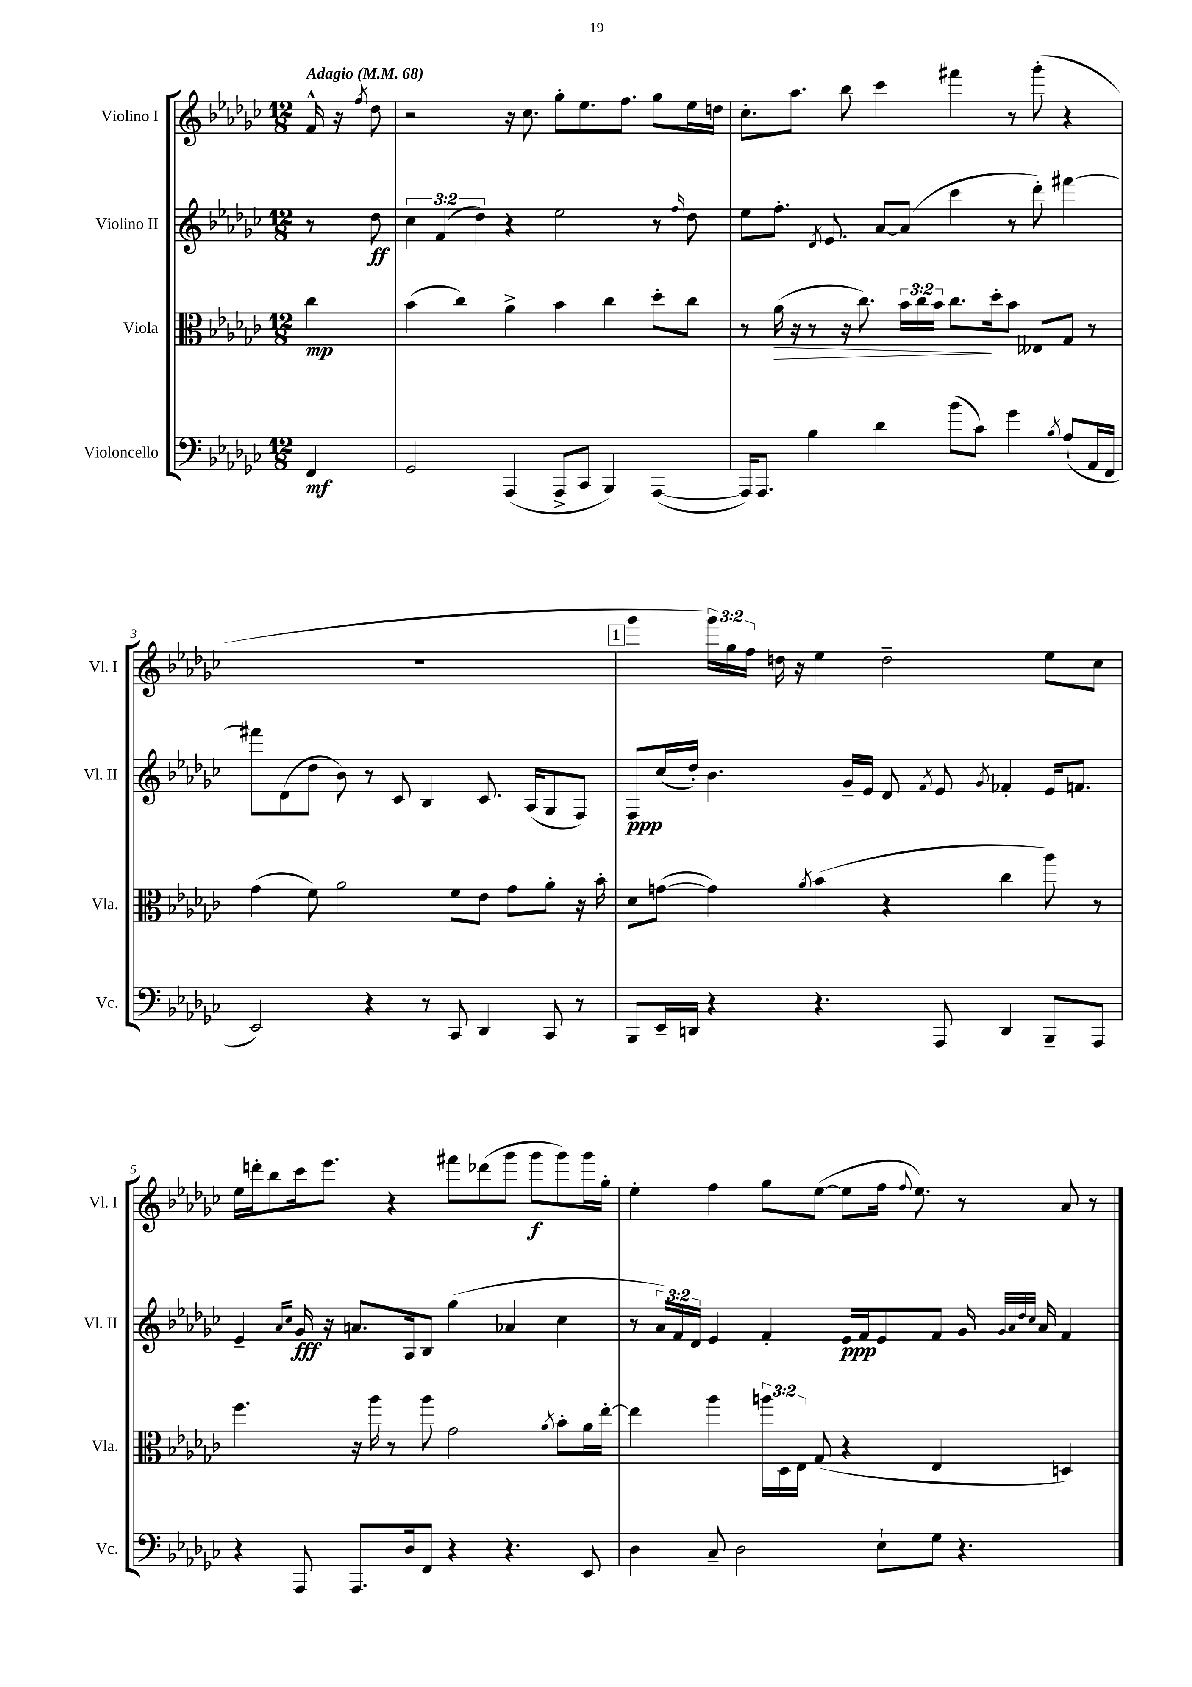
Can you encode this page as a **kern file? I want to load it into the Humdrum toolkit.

**kern	**kern	**kern	**kern
*staff4	*staff3	*staff2	*staff1
*clefF4	*clefC3	*clefG2	*clefG2
*k[b-e-a-d-g-c-]	*k[b-e-a-d-g-c-]	*k[b-e-a-d-g-c-]	*k[b-e-a-d-g-c-]
*M12/8	*M12/8	*M12/8	*M12/8
*MM68	*MM68	*MM68	*MM68
4FF/	4cc-\	8r	16f^^/
.	.	.	16r
.	.	.	8qff/
.	.	8dd-\	8dd-\
=	=	=	=
2GG-/	(4b-\	6cc-\	2r
.	.	(6f/	.
.	4cc-\)	.	.
.	.	6dd-\)	.
(4AAA-/	4a-^\	4r	16r
.	.	.	8.cc-\
8AAA-^/L	4b-\	2ee-\	8gg-'\L
8CC-/J	.	.	8.ee-\
4BBB-/)	4cc-\	.	.
.	.	.	8.ff\J
([4AAA-/	8dd-'\L	8r	8gg-\L
.	.	16qqff/	.
.	8cc-\J	8dd-\	16ee-\L
.	.	.	16dd\JJ
=	=	=	=
16AAA-/]LK)	8r	8ee-\L	8.cc-'\L
8.AAA-/J	.	.	.
.	(16a-\	8.ff'\J	.
.	16r	.	8.aa-\J
4B-\	8r	.	.
.	.	8qd-/	.
.	.	8.e-/	.
.	16r	.	8bb-\
.	8.cc-\)	.	.
4d-\	.	[8a-/L	4ccc-\
.	24b-\LL	(8a-/]J	.
.	24cc-\	.	.
.	24b-\JJ	.	.
(8b-\L	8.cc-\L	4ccc-\	4fff#\
8c-\J)	.	.	.
.	16dd-'\k	.	.
4g-\	8b-\J	8r	8r
.	8E--/L	8ddd-'\)	(8ggg-'\
8qB-/	.	.	.
(8A-`/L	8G-/J	[4fff#\	4r
16AA-/L	8r	.	.
16FF/JJ	.	.	.
=	=	=	=
2EE-/)	(4g-\	8fff#\]L	1.r
.	.	(8d-\	.
.	8f\)	8dd-\J	.
.	2a-\	8b-\)	.
4r	.	8r	.
.	.	8c-/	.
8r	.	4B-/	.
8CC-/	8f\L	.	.
4DD-/	8e-\J	8.c-/	.
.	8g-\L	.	.
.	.	(16A-/LK	.
8CC-/	8a-'\J	8G-/	.
8r	16r	8F/J)	.
.	16b-'\	.	.
=	=	=	=
8BBB-/L	8d-\L	8F/L	4ggg-\
16EE-~/L	([8g\J	(16cc-/L	.
16DD/JJ	.	16dd-'/JJ)	.
4r	4g\])	4.b-\	24ggg-\LL)
.	.	.	24gg-\
.	.	.	24ff\JJ
.	.	.	16dd\
.	.	.	16r
.	8qa-/	.	.
4.r	(4b-\	.	4ee-\
.	.	16g-~/LL	.
.	.	16e-/JJ	.
.	4r	8d-/	2dd~\
.	.	8qf/	.
8AAA-/	.	8e-/	.
.	.	8qg-/	.
4DD/	4cc-\	4f-'/	.
8BBB-~/L	8aa-\)	16e-/LK	8ee-\L
.	.	8.f/J	.
8AAA-/J	8r	.	8cc-\J
=	=	=	=
4r	4.ff\	4e-~/	16ee-\LL
.	.	.	16ddd'\J
.	.	.	8bb-\
.	.	16qqa-/LL	.
.	.	16qqcc-/JJ	.
8AAA-/	.	16g-/	16ccc-\k
.	.	16r	8.eee-\J
8.AAA-/L	16r	8.a/L	.
.	16aa-\	.	.
.	8r	.	4r
16D-/k	.	16A-/k	.
8FF/J	8aa-\	8B-/J	.
4r	2g-\	(4gg-\	8fff#\L
.	.	.	(8ddd-\
4.r	.	4a-/	8ggg-\J
.	.	.	8ggg-\L
.	8qa-/	.	.
.	8b-'\L	4cc-\	8ggg-\)
8EE-/	16a-\L	.	16ggg-\L
.	[16ee-'\JJ	.	16gg-'\JJ
=	=	=	=
4D-\	4ee-\]	8r	4ee-'\
.	.	24a-/LL)	.
.	.	24f/	.
.	.	24d-/JJ	.
8C-~/	4aa-\	4e-/	4ff\
2D-\	.	.	.
.	24aa\LL	4f'/	8gg-\L
.	24D-\	.	.
.	24E-\JJ	.	.
.	(8G-/	.	([8ee-\J
.	4r	16e-/LL	8ee-\]L
.	.	16f/J	.
8E-`\L	.	8e-/	16ff\Jk
.	.	.	8qqff/
.	.	.	8.ee-\)
8G-\J	4E-/	8f/J	.
4.r	.	16g-/	8r
.	.	32qqg-/LLL	.
.	.	32qqa-/	.
.	.	32qqdd-/	.
.	.	32qqcc-/JJJ	.
.	.	16a-/	.
.	4D/)	4f/	8a-/
.	.	.	8r
==	==	==	==
*-	*-	*-	*-
